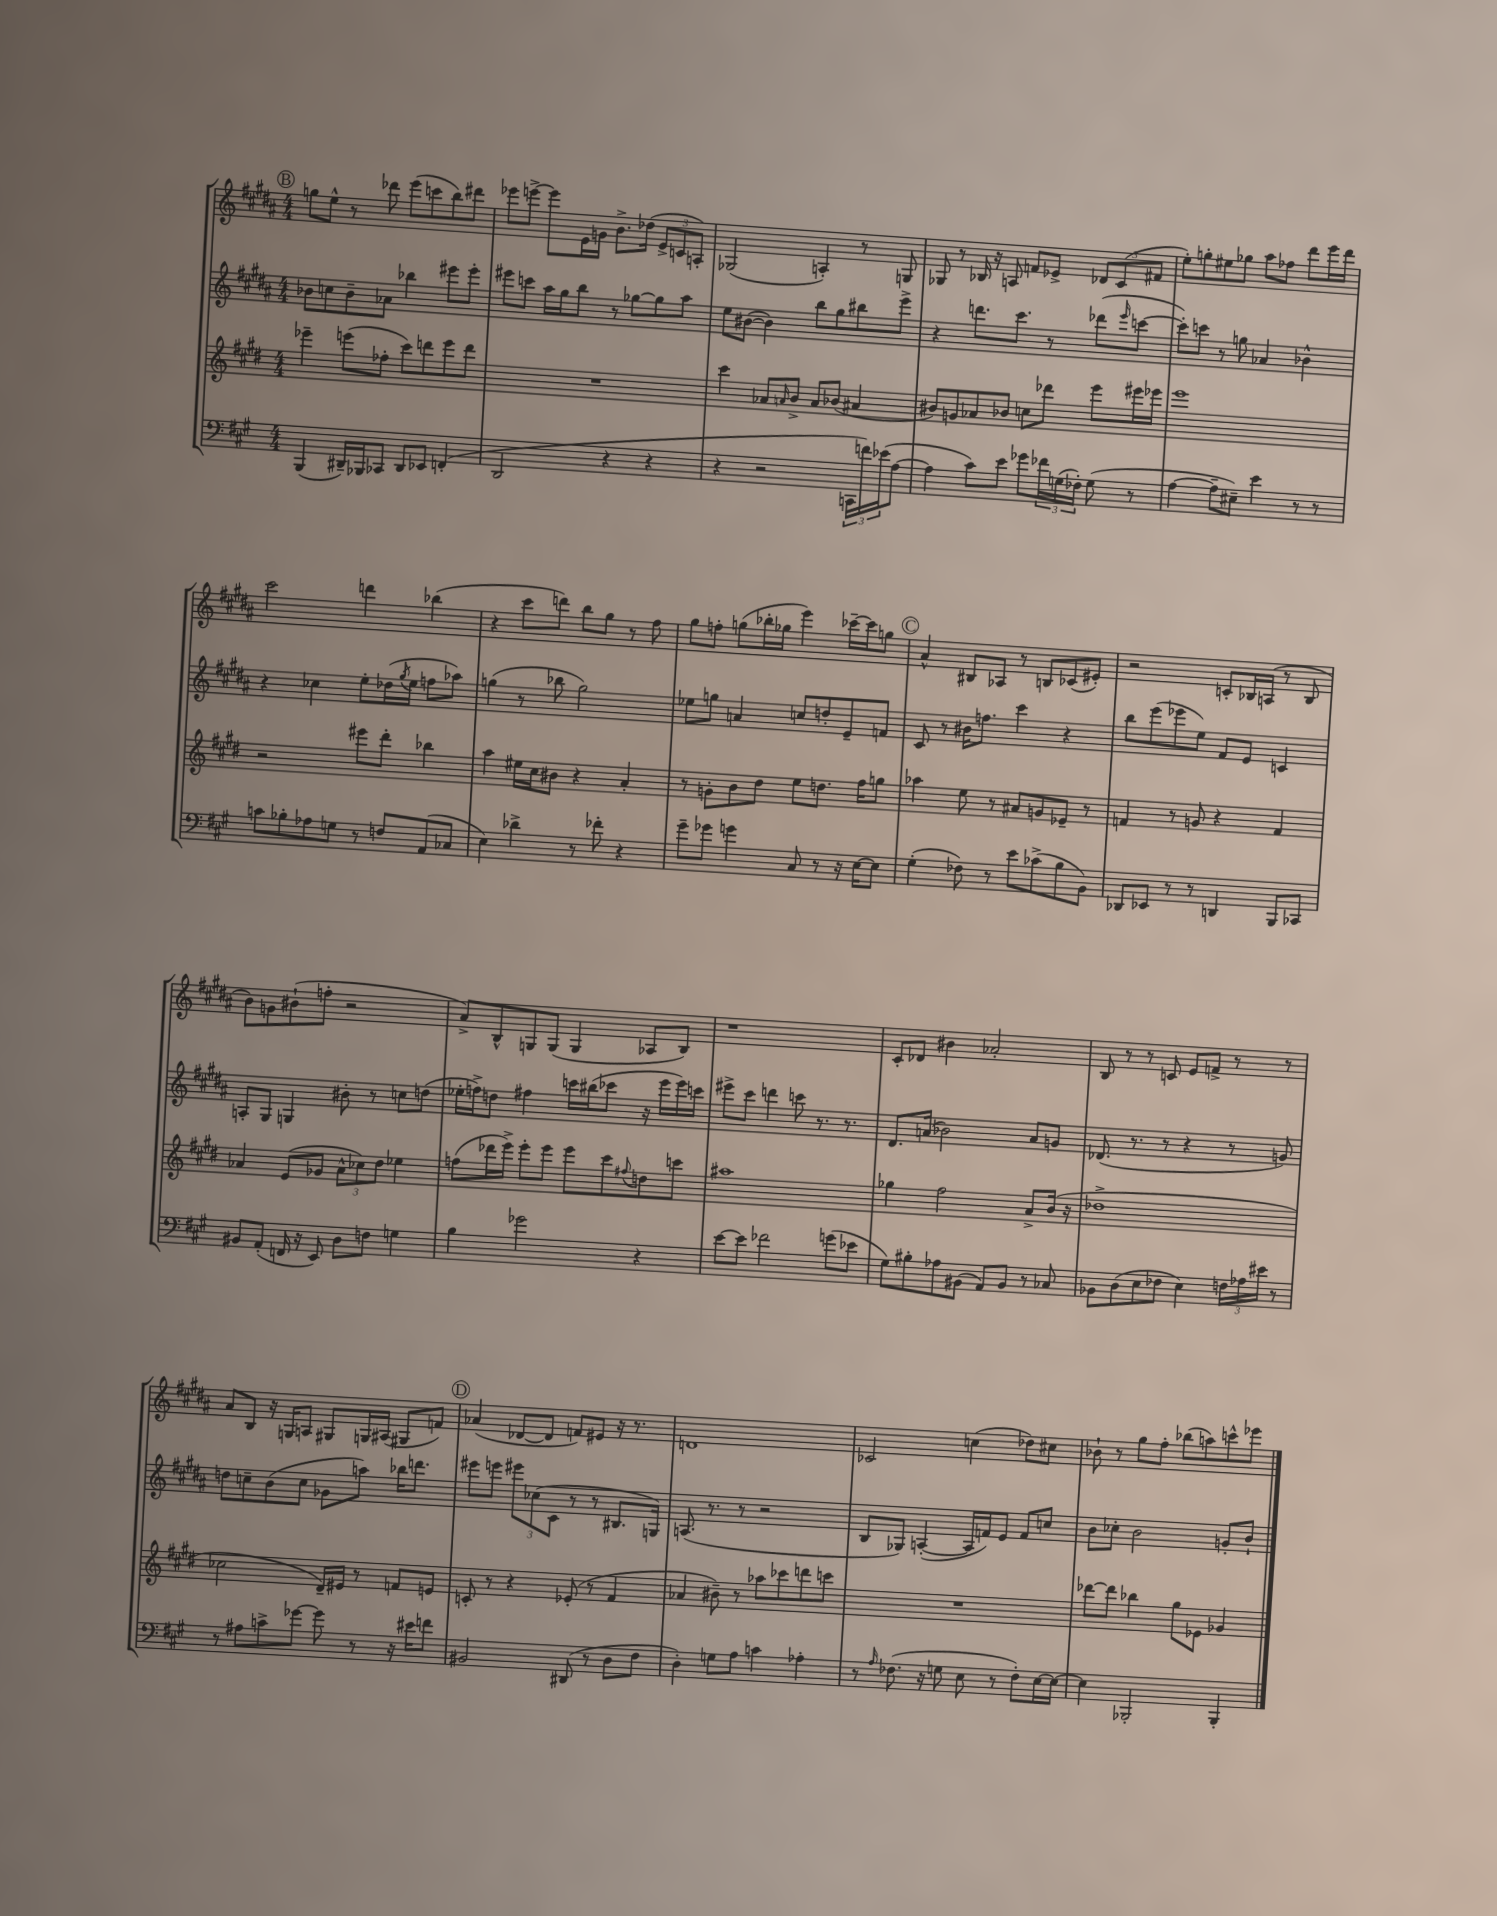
<<
\new StaffGroup <<
\new Staff = "s0" {
    \clef treble \key b \major \numericTimeSignature \time 4/4
    \mark \markup { \circle "B" } g''8 e''8-^ r8 des'''8 e'''8( c'''8 b''8) dis'''8 |
    ees'''8 e'''8~-> e'''8 e'16 g'16 b'8.-> des''16( \tuplet 3/2 { e'8-> c'8 a8-.) } |
    ges2( a4-.) r8 g8 |
    ges8 r8 bes16 r16 a8 f'8 ees'8-> \tuplet 3/2 { des'8 cis'8( fis'8 } |
    e''8-.) g''8-. eis''8 ges''8 ais''8 fes''8 dis'''8 e'''16 dis'''16 |
    cis'''2 d'''4 bes''4( |
    r4 cis'''8 d'''8) b''8 gis''8 r8 fis''8 |
    gis''8 f''8-. g''8( bes''16-. ges''16 e'''4) ces'''16~-- ces'''16 g''8 |
    \mark \markup { \circle "C" } ais'4-^ bis8 aes8 r8 b8 ces'8( eis'8-.) |
    r2 c'8-. bes16 a16( r8 bes8 |
    b'8) g'8 bis'8-!( f''8-. r2 |
    ais'8->) b8-^ g8 g8( g4 aes8 b8) |
    r1 |
    cis'8-. des'8 bis'4 aes'2-. |
    b8 r8 r8 c'8 e'8 f'8-> r8 r8 |
    ais'8 b8 r16 g16 a8 gis8 g16 ais16( gis8 f'8) |
    \mark \markup { \circle "D" } aes'4( des'8~ des'8 f'8) eis'8 r16 r8. |
    d'1 |
    ces'2 c''4( des''8) cis''8 |
    bes'8-! r8 gis''8 fis''8-. bes''8( a''8) c'''8-^ ees'''8 \bar "|." |
}
\new Staff = "s1" {
    \clef treble \key b \major \numericTimeSignature \time 4/4
    \mark \markup { \circle "B" } bes'8 c''8 bes'8-- aes'8 bes''4 eis'''8 eis'''8-. |
    eis'''8 c'''8 ais''16 gis''16 b''8 r8 ges''8~ ges''8 ais''8 |
    e''8 bis'8~( bis'4) b''8 gis''8 bis''8 e'''8-> |
    r4 d'''8. cis'''8. r8 des'''8( \grace { e'''16 } c'''8~ |
    c'''8-.) c'''8 r8 g''8 aes'4 bes'4-^ |
    r4 ces''4 e''8-. des''16( \acciaccatura { gis''8 } e''16 f''8 aes''8) |
    g''4( r8 bes''8 g''2) |
    ees''8 g''8 a'4 c''8 d''8-. e'8-- f'8 |
    \mark \markup { \circle "C" } cis'8 r8 bis'16 f''8. cis'''4 r4 |
    b''8 e'''8( ees'''8 e''8) fis'8 e'8 c'4 |
    a8-. gis8 g4 bis'8-. r8 c''8 d''8( |
    ees''16-. f''16->) d''8 fis''4 c'''16 bis''16( ces'''8 r16 e'''16 e'''16) c'''16 |
    eis'''8-> cis'''8 d'''4 c'''8 r8. r8. |
    dis'8. a'16( bes'2) a'8 g'8 |
    des'8.( r8. r8 r4 r8 g'8) |
    d''8 c''8-- b'8( c''8 ges'8 a''8) bes''16 d'''8. |
    \mark \markup { \circle "D" } eis'''8 e'''8 \tuplet 3/2 { eis'''8 ces''8( cis'8 } r8 r8 bis8. g16) |
    a8.( r8. r8 r2 |
    b8 ges8) a4~-.( a16 f'16) e'8 f'8 c''8 |
    b'8 ces''8-. b'2 g'8-. b'8-! \bar "|." |
}
\new Staff = "s2" {
    \clef treble \key e \major \numericTimeSignature \time 4/4
    \mark \markup { \circle "B" } ees'''4-- e'''8( fes''8-. cis'''8) d'''8 e'''8 d'''8 |
    R1 |
    cis'''4 aes'8 \grace { a'16 } b'8-> a'8 bes'8( ais'4 |
    bis'8) g'8 aes'8 bes'8 c''8 des'''8 e'''8 eis'''16 ees'''16 |
    e'''1 |
    r2 eis'''8 dis'''8-. bes''4 |
    a''4 eis''16 cis''16 bis'8 r4 a'4-. |
    r8 g'8-. b'8 dis''8 e''8 d''8. fis''16 g''8 |
    \mark \markup { \circle "C" } aes''4 e''8 r8 ais'8 g'8 ees'8-- r8 |
    f'4 r8 g'8 r4 f'4 |
    aes'4 e'8( ges'8 \tuplet 3/2 { aes'8-^ ces''8) dis''8 } ees''4 |
    f''8( des'''16 e'''16->) e'''8-. e'''8 e'''8 cis'''8 \appoggiatura { fis''8 } d''8 c'''8 |
    ais''1 |
    ges''4 fis''2 a'8-> b'16( r16 |
    des''1-> |
    ces''2 dis'16--) eis'16 r8 f'8 e'8 |
    \mark \markup { \circle "D" } c'8-. r8 r4 ees'8-.( r8 fis'4 |
    aes'4 bis'8--) r8 aes''8 ces'''8 d'''8 c'''8 |
    R1 |
    des'''8~ des'''8 bes''4 gis''8 ees'8 ges'4 \bar "|." |
}
\new Staff = "s3" {
    \clef bass \key a \major \numericTimeSignature \time 4/4
    \mark \markup { \circle "B" } b,,4( dis,16--) bes,,16 ces,8 dis,8 ees,8 f,4-.( |
    d,2 r4 r4 |
    r4 r2 \tuplet 3/2 { c,16 f'16) ees'16( } a8~ |
    a4 cis'8) e'8 ges'8 \tuplet 3/2 { fes'16 g16( fes16-.) } g8( r8 |
    a4~ a8-- eis8--) e'4 r8 r8 |
    c'8 bes8-. aes8 g8 r8 f8 a,8( ces8 |
    e4) des'4-> r8 fes'8-. r4 |
    gis'8-- ges'8 g'4 cis8 r8 r16 e16~ e8 |
    \mark \markup { \circle "C" } gis4-.( fes8) r8 e'8 ces'8->( b8 b,8) |
    des,8 ees,8 r8 r8 d,4 b,,8 ces,8 |
    bis,8 a,8-.( f,16 r16 e,8) d8 f8 g4 |
    b4 ges'2 r4 |
    e'8~ e'8 fes'2 g'8( ees'8 |
    gis8) bis8-. aes8 bis,8( a,8) bis,8 r8 ces8 |
    bes,8 d8( e8 fes8 e4) \tuplet 3/2 { f16 aes16 eis'16 } r8 |
    r8 ais8 c'8-> ges'8~ ges'8 r8 r16 eis'16 f'8 |
    \mark \markup { \circle "D" } bis,2 dis,8( r8 d8 fis8 |
    d4-.) g8 a8 c'4 aes4-. |
    r8 \grace { a16 } fes8.( r16 g8 e8 r8 fes8-.) e16~ e16~ |
    e4 bes,,2-. bes,,4-. \bar "|." |
}
>>
>>
\layout { \context { \Score \remove "Bar_number_engraver" } }
